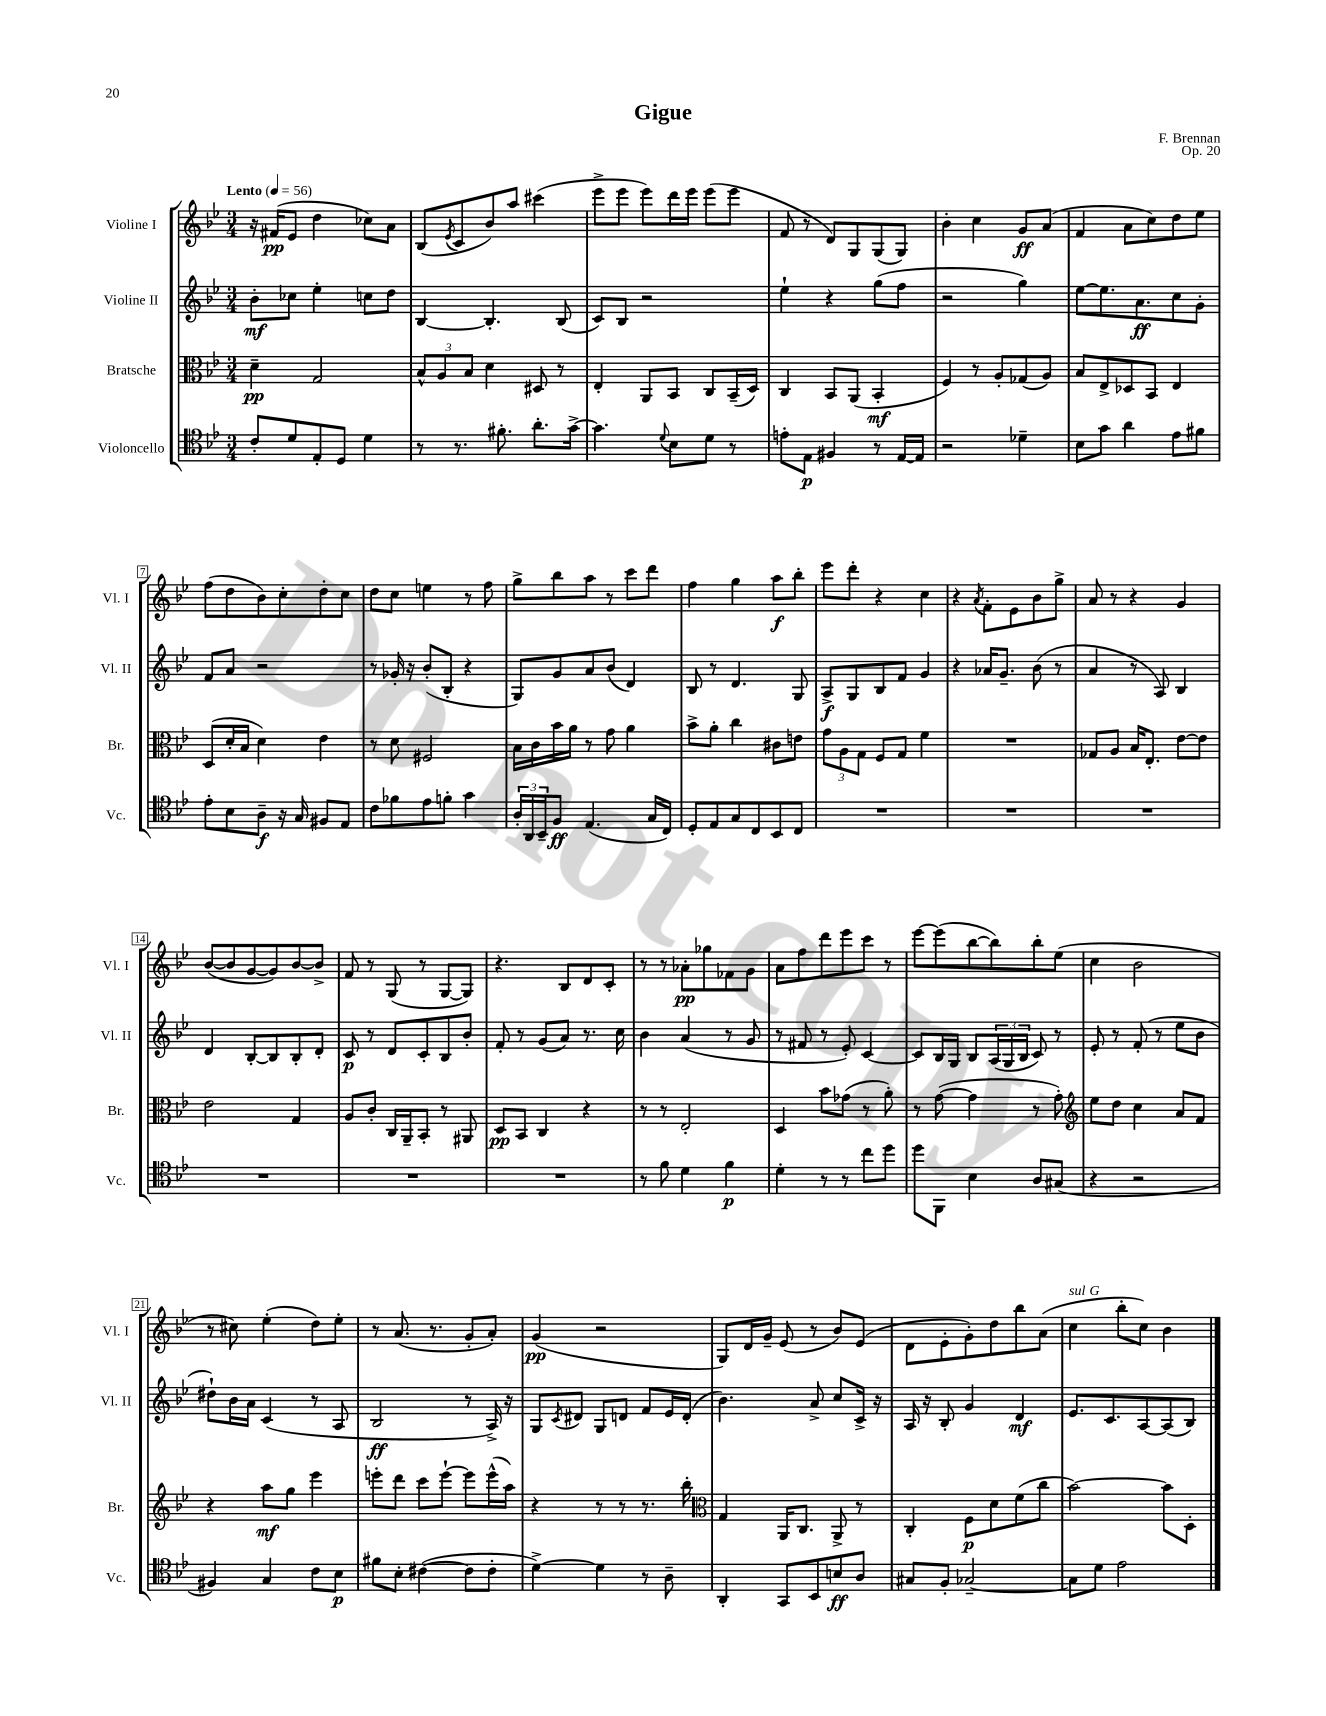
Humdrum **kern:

**kern	**dynam	**kern	**dynam	**kern	**dynam	**kern	**dynam
*part4	*part4	*part3	*part3	*part2	*part2	*part1	*part1
*staff4	*staff4	*staff3	*staff3	*staff2	*staff2	*staff1	*staff1
*I"Violoncello	*	*I"Bratsche	*	*I"Violine II	*	*I"Violine I	*
*I'Vc.	*	*I'Br.	*	*I'Vl. II	*	*I'Vl. I	*
*clefC4	*	*clefC3	*	*clefG2	*	*clefG2	*
*k[b-e-]	*	*k[b-e-]	*	*k[b-e-]	*	*k[b-e-]	*
*M3/4	*	*M3/4	*	*M3/4	*	*M3/4	*
*MM56	*	*MM56	*	*MM56	*	*MM56	*
=1	=1	=1	=1	=1	=1	=1	=1
!	!	!	!	!	!	!LO:TX:a:B:t=Lento	!
8c'/L	.	4d~\	pp	8b-'\L	mf	16r	.
.	.	.	.	.	.	(16f#X/KL	pp
8d/	.	.	.	8cc-X\J	.	8e-/J	.
8E-'/	.	2G/	.	4ee-'\	.	4dd\	.
8D/J	.	.	.	.	.	.	.
4d\	.	.	.	8ccn\L	.	8cc-X\L)	.
.	.	.	.	8dd\J	.	8a\J	.
=2	=2	=2	=2	=2	=2	=2	=2
8r	.	12B-^^/L	.	[4B-/	.	(8B-/L	.
.	.	12A/	.	.	.	.	.
.	.	.	.	.	.	8qe-/	.
8.r	.	.	.	.	.	8c/	.
.	.	12B-/J	.	.	.	.	.
.	.	4d\	.	4.B-'/]	.	8b-/)	.
8.f#X'\	.	.	.	.	.	.	.
.	.	.	.	.	.	8aa/J	.
8.a'\L	.	8D#X/	.	.	.	(4ccc#X\	.
.	.	8r	.	(8B-/	.	.	.
[16g^\Jk	.	.	.	.	.	.	.
=3	=3	=3	=3	=3	=3	=3	=3
4.g\]	.	4E-'/	.	8c/L)	.	8eee-^\L	.
.	.	.	.	8B-/J	.	8eee-\J	.
.	.	8AA/L	.	2r	.	8eee-\L)	.
8qqd/	.	.	.	.	.	.	.
8B-\L	.	8BB-/J	.	.	.	16ddd\L	.
.	.	.	.	.	.	16eee-\JJ	.
8d\J	.	8C/L	.	.	.	(8eee-\L	.
8r	.	(16BB-~/L	.	.	.	8eee-\J	.
.	.	16D/JJ)	.	.	.	.	.
=4	=4	=4	=4	=4	=4	=4	=4
8en'\L	.	4C/	.	4ee-`\	.	8f/	.
8E-\J	p	.	.	.	.	8r	.
4F#X/	.	8BB-/L	.	4r	.	8d/L)	.
.	.	(8AA/J	.	.	.	8G/	.
8r	.	4BB-'/	mf	(8gg\L	.	(8G/	.
[16E-/LL	.	.	.	8ff\J	.	8G/J)	.
16E-/JJ]	.	.	.	.	.	.	.
=5	=5	=5	=5	=5	=5	=5	=5
2r	.	4F/)	.	2r	.	4b-'\	.
.	.	8r	.	.	.	4cc\	.
.	.	8A'/L	.	.	.	.	.
4d-X~\	.	(8G-X/	.	4gg\)	.	8g/L	ff
.	.	8A/J)	.	.	.	(8a/J	.
=6	=6	=6	=6	=6	=6	=6	=6
8B-\L	.	8B-/L	.	[8ee-\L	.	4f/	.
8g\J	.	8E-^/	.	8.ee-\]	.	.	.
4a\	.	8D-X/	.	.	.	8a\L	.
.	.	.	.	8.a\	ff	.	.
.	.	8BB-/J	.	.	.	8cc\)	.
8e-\L	.	4E-/	.	8cc\	.	8dd\	.
8f#X\J	.	.	.	8g'\J	.	8ee-\J	.
!!LO:LB:g=z
=7	=7	=7	=7	=7	=7	=7	=7
8e-'\L	.	(8D/L	.	8f/L	.	(8ff\L	.
8B-\	.	16d'/L	.	8a/J	.	8dd\	.
.	.	16B-/JJ	.	.	.	.	.
8A~\J	f	4d\)	.	2r	.	8b-\)	.
16r	.	.	.	.	.	8cc'\	.
16G/	.	.	.	.	.	.	.
8F#X/L	.	4e-\	.	.	.	8dd'\	.
8E-/J	.	.	.	.	.	8cc\J	.
=8	=8	=8	=8	=8	=8	=8	=8
8c\L	.	8r	.	8r	.	8dd\L	.
8f-X\	.	8d\	.	16g-X'/	.	8cc\J	.
.	.	.	.	16r	.	.	.
8e-\	.	2F#X/	.	(8b-'/L	.	4een\	.
8fn'\J	.	.	.	8B-'/J	.	.	.
4g\	.	.	.	4r	.	8r	.
.	.	.	.	.	.	8ff\	.
=9	=9	=9	=9	=9	=9	=9	=9
24A'/LL	.	16B-\LL	.	8G/L)	.	8gg^\L	.
24AA/	.	.	.	.	.	.	.
.	.	16c\	.	.	.	.	.
24BB-~/J	.	.	.	.	.	.	.
8F/J	ff	16b-\	.	8g/	.	8bb-\	.
.	.	16a\JJ	.	.	.	.	.
(4.E-/	.	8r	.	8a/	.	8aa\J	.
.	.	8g\	.	(8b-/J	.	8r	.
.	.	4a\	.	4d/)	.	8ccc\L	.
16G/LL	.	.	.	.	.	8ddd\J	.
16C/JJ)	.	.	.	.	.	.	.
=10	=10	=10	=10	=10	=10	=10	=10
8D'/L	.	8b-^\L	.	8B-/	.	4ff\	.
8E-/	.	8a'\J	.	8r	.	.	.
8G/	.	4cc\	.	4.d/	.	4gg\	.
8C/	.	.	.	.	.	.	.
8BB-/	.	8c#X\L	.	.	.	8aa\L	f
8C/J	.	8en\J	.	8G/	.	8bb-'\J	.
=11	=11	=11	=11	=11	=11	=11	=11
2.r	.	12g\L	.	8A^/L	f	8eee-\L	.
.	.	12A\	.	.	.	.	.
.	.	.	.	8G/	.	8ddd'\J	.
.	.	12G\J	.	.	.	.	.
.	.	8F/L	.	8B-/	.	4r	.
.	.	8G/J	.	8f/J	.	.	.
.	.	4f\	.	4g/	.	4cc\	.
=12	=12	=12	=12	=12	=12	=12	=12
2.r	.	2.r	.	4r	.	4r	.
.	.	.	.	.	.	8qa/	.
.	.	.	.	16a-X/KL	.	8f'\L	.
.	.	.	.	8.g~/J	.	.	.
.	.	.	.	.	.	8e-\	.
.	.	.	.	(8b-\	.	8b-\	.
.	.	.	.	8r	.	8gg^\J	.
=13	=13	=13	=13	=13	=13	=13	=13
2.r	.	8G-X/L	.	4a/	.	8a/	.
.	.	8A/J	.	.	.	8r	.
.	.	16B-/KL	.	8r	.	4r	.
.	.	8.E-'/J	.	.	.	.	.
.	.	.	.	8A/)	.	.	.
.	.	[8e-\L	.	4B-/	.	4g/	.
.	.	8e-\J]	.	.	.	.	.
!!LO:LB:g=z
=14	=14	=14	=14	=14	=14	=14	=14
2.r	.	2e-\	.	4d/	.	([8b-/L	.
.	.	.	.	.	.	8b-/]	.
.	.	.	.	[8B-'/L	.	[8g/	.
.	.	.	.	8B-/]	.	8g/])	.
.	.	4G/	.	8B-'/	.	[8b-/	.
.	.	.	.	8d'/J	.	8b-^/J]	.
=15	=15	=15	=15	=15	=15	=15	=15
2.r	.	8A/L	.	8c/	p	8f/	.
.	.	8c'/J	.	8r	.	8r	.
.	.	16C/LL	.	8d/L	.	(8G/	.
.	.	16AA~/J	.	.	.	.	.
.	.	8BB-'/J	.	8c'/	.	8r	.
.	.	8r	.	8B-/	.	[8G/L	.
.	.	8AA#X/	.	8b-'/J	.	8G/J])	.
=16	=16	=16	=16	=16	=16	=16	=16
2.r	.	8D/L	pp	8f'/	.	4.r	.
.	.	8BB-/J	.	8r	.	.	.
.	.	4C/	.	(8g/L	.	.	.
.	.	.	.	8a/J)	.	8B-/L	.
.	.	4r	.	8.r	.	8d/	.
.	.	.	.	.	.	8c'/J	.
.	.	.	.	16cc\	.	.	.
=17	=17	=17	=17	=17	=17	=17	=17
8r	.	8r	.	4b-\	.	8r	.
8f\	.	8r	.	.	.	8r	.
4d\	.	2E-'/	.	(4a/	.	8a-X'\L	pp
.	.	.	.	.	.	8gg-X\	.
4f\	p	.	.	8r	.	8f-X\	.
.	.	.	.	8g/	.	8g\J	.
=18	=18	=18	=18	=18	=18	=18	=18
4d'\	.	4D/	.	8r	.	8a\L	.
.	.	.	.	8f#X/	.	8ff\	.
8r	.	8b-\L	.	8r	.	8ddd\	.
8r	.	(8g-X\J	.	8e-'/)	.	8eee-\	.
8cc\L	.	8r	.	[4c/	.	8ccc\J	.
8dd\J	.	8a'\)	.	.	.	8r	.
=19	=19	=19	=19	=19	=19	=19	=19
8dd\L	.	8r	.	8c/L]	.	[8eee-\L	.
8FF\J	.	([8g\	.	16B-/L	.	(8eee-\]	.
.	.	.	.	16G/JJ	.	.	.
4B-\	.	4g\]	.	8B-/L	.	[8bb-\	.
.	.	.	.	(24A/L	.	8bb-\])	.
.	.	.	.	24G/	.	.	.
.	.	.	.	24B-/JJ	.	.	.
8A/L	.	8r	.	8c/)	.	8bb-'\	.
(8G#X/J	.	8g'\)	.	8r	.	(8ee-\J	.
=20	=20	=20	=20	=20	=20	=20	=20
*	*	*clefG2	*	*	*	*	*
4r	.	8ee-\L	.	8e-'/	.	4cc\	.
.	.	8dd\J	.	8r	.	.	.
2r	.	4cc\	.	(8f'/	.	2b-\	.
.	.	.	.	8r	.	.	.
.	.	8a/L	.	8ee-\L	.	.	.
.	.	8f/J	.	8b-\J	.	.	.
!!LO:LB:g=z
=21	=21	=21	=21	=21	=21	=21	=21
4F#X/)	.	4r	.	8dd#X`\L)	.	8r	.
.	.	.	.	16b-\L	.	8cc#X\)	.
.	.	.	.	16a\JJ	.	.	.
4G/	.	8aa\L	mf	(4c/	.	(4ee-'\	.
.	.	8gg\J	.	.	.	.	.
8c\L	.	4eee-\	.	8r	.	8dd\L)	.
8B-\J	p	.	.	8A/	.	8ee-'\J	.
=22	=22	=22	=22	=22	=22	=22	=22
8f#X\L	.	8eeen'\L	.	2B-/	ff	8r	.
8B-'\J	.	8ddd\J	.	.	.	(8.a/	.
([4c#X\	.	8ccc\L	.	.	.	.	.
.	.	.	.	.	.	8.r	.
.	.	[8eee`\J	.	.	.	.	.
8c#\L]	.	8eee\L]	.	8r	.	8g'/L	.
8c#'\J	.	(16eee^^\L	.	16A^/)	.	8a'/J)	.
.	.	16aa\JJ)	.	16r	.	.	.
=23	=23	=23	=23	=23	=23	=23	=23
[4d^\)	.	4r	.	8G/L	.	(4g/	pp
.	.	.	.	8qc/	.	.	.
.	.	.	.	8d#X/J	.	.	.
4d\]	.	8r	.	8G/L	.	2r	.
.	.	8r	.	8dn/J	.	.	.
8r	.	8.r	.	8f/L	.	.	.
8A~\	.	.	.	16e-/L	.	.	.
.	.	16bb-'\	.	(16d'/JJ	.	.	.
=24	=24	=24	=24	=24	=24	=24	=24
*	*	*clefC3	*	*	*	*	*
4AA'/	.	4G/	.	4.b-\)	.	8G/L)	.
.	.	.	.	.	.	16d/L	.
.	.	.	.	.	.	16g~/JJ	.
8GG/L	.	16AA/KL	.	.	.	(8e-/	.
.	.	8.C/J	.	.	.	.	.
8BB-/	.	.	.	8a^/	.	8r	.
8Bn/	ff	8AA^/	.	8cc/L	.	8b-/L)	.
8A/J	.	8r	.	16c^/Jk	.	(8e-/J	.
.	.	.	.	16r	.	.	.
=25	=25	=25	=25	=25	=25	=25	=25
8G#X/L	.	4C'/	.	16A/	.	8d\L	.
.	.	.	.	16r	.	.	.
8F'/J	.	.	.	8B-'/	.	8e-'\	.
[2G-X~/	.	8F\L	p	4g/	.	8g'\)	.
.	.	8d\	.	.	.	8dd\	.
.	.	(8f\	.	4d/	mf	8bb-\	.
.	.	8cc\J	.	.	.	(8a\J	.
=26	=26	=26	=26	=26	=26	=26	=26
!	!	!	!	!	!	!LO:TX:a:i:t=sul G	!
8G-\L]	.	[2b-\)	.	8.e-/L	.	4cc\	.
8d\J	.	.	.	.	.	.	.
.	.	.	.	8.c/	.	.	.
2e-\	.	.	.	.	.	8bb-'\L	.
.	.	.	.	[8A/	.	8cc\J)	.
.	.	8b-\L]	.	(8A/]	.	4b-\	.
.	.	8D'\J	.	8B-/J)	.	.	.
==	==	==	==	==	==	==	==
*-	*-	*-	*-	*-	*-	*-	*-
